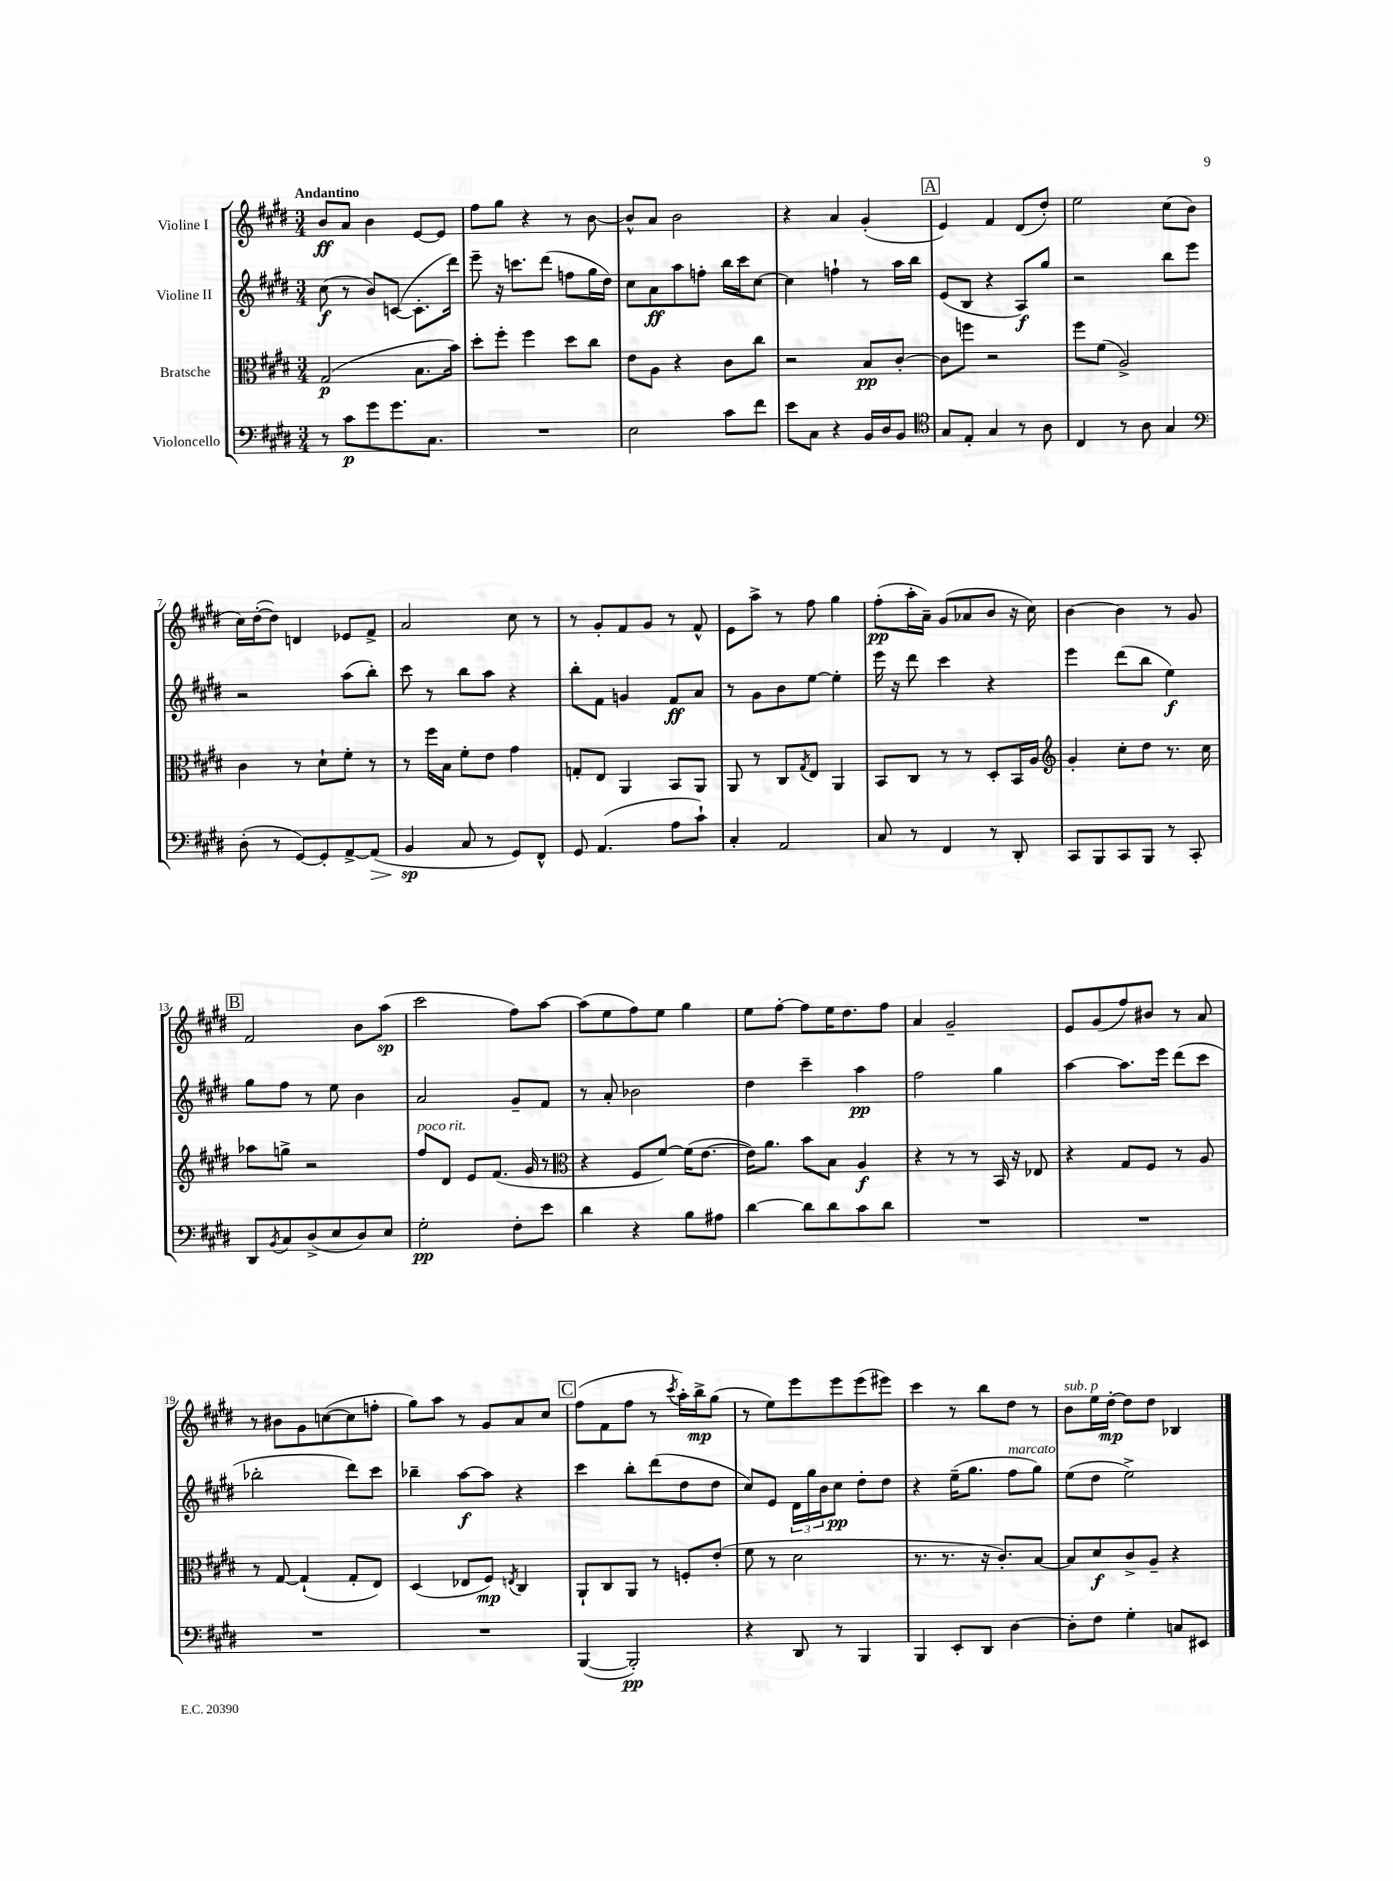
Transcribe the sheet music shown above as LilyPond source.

<<
\new StaffGroup <<
\new Staff = "s0" \with { instrumentName = "Violine I" } {
    \clef treble \key e \major \numericTimeSignature \time 3/4 \tempo "Andantino"
    b'8\ff a'8 b'4 e'8~ e'8 |
    fis''8 gis''8 r4 r8 b'8~ |
    b'8-^ a'8 b'2 |
    r4 a'4 gis'4-.( |
    \mark \markup { \box "A" } e'4) fis'4 dis'8( dis''8-.) |
    e''2 cis''8( b'8 |
    cis''16) dis''16~-.( dis''8) d'4 ees'8 fis'8-> |
    a'2 cis''8 r8 |
    r8 gis'8-. fis'8 gis'8 r8 fis'8-^ |
    e'8 a''8-> r8 fis''8 gis''4 |
    fis''8-.\pp( a''16-. a'16--) gis'8( aes'8 b'8 r16 cis''16) |
    b'4~ b'4 r8 gis'8 |
    \mark \markup { \box "B" } fis'2 b'8 a''8\sp( |
    cis'''2 fis''8) a''8~ |
    a''8( e''8 fis''8) e''8 gis''4 |
    e''8 fis''8~-. fis''8 e''16 dis''8. fis''8 |
    a'4 gis'2-- |
    e'8 gis'8( fis''8) bis'8 r8 a'8 |
    r8 bis'8 gis'8 c''8~( c''8 f''8-. |
    gis''8) a''8 r8 gis'8 a'8 cis''8 |
    \mark \markup { \box "C" } fis''8( fis'8 fis''8 r8 \acciaccatura { cis'''8 } a''16-.) b''16->\mp gis''8( |
    r8 e''8) e'''8 e'''8 e'''8( eis'''8) |
    cis'''4 r8 b''8 dis''8 r8 |
    b'8^\markup { \italic "sub. p" } e''16 dis''16~-.\mp dis''8 dis''8 bes4 \bar "|." |
}
\new Staff = "s1" \with { instrumentName = "Violine II" } {
    \clef treble \key e \major \numericTimeSignature \time 3/4
    cis''8\f( r8 b'8) c'8~( c'8.-. dis'''16) |
    e'''8-- r16 c'''8. dis'''8( f''8 gis''16 dis''16) |
    cis''8 a'8\ff a''8 f''8-. b''16 cis'''16 cis''8~ |
    cis''4 f''4-! r8 a''16 b''16 |
    \mark \markup { \box "A" } e'8( b8 r4 a8\f) gis''8 |
    r2 b''8 e'''8 |
    r2 a''8( b''8-.) |
    cis'''8 r8 b''8 a''8 r4 |
    b''8-. fis'8 g'4 fis'8\ff a'8 |
    r8 gis'8 b'8 e''8~ e''4-. |
    e'''16 r16 dis'''8 cis'''4 r4 |
    e'''4 dis'''8( b''8 e''4\f) |
    \mark \markup { \box "B" } gis''8 fis''8 r8 e''8 b'4 |
    a'2 gis'8-- fis'8 |
    r8 a'8-. bes'2 |
    dis''4 cis'''4-- a''4\pp |
    fis''2 gis''4 |
    a''4~ a''8. e'''16 dis'''8( cis'''8 |
    bes''2-. dis'''8) cis'''8 |
    bes''4-- a''8~\f a''8 r4 |
    \mark \markup { \box "C" } cis'''4 b''8-. dis'''8( dis''8 dis''8 |
    cis''8) e'8 \tuplet 3/2 { dis'16 gis''16 b'16 } cis''8\pp dis''8-. dis''8 |
    r4 e''16--( gis''8. fis''8^\markup { \italic "marcato" } gis''8) |
    e''8( dis''8 e''2->) \bar "|." |
}
\new Staff = "s2" \with { instrumentName = "Bratsche" } {
    \clef alto \key e \major \numericTimeSignature \time 3/4
    gis2\p( b8. b'16) |
    dis''8-. fis''8-. fis''4 dis''8 cis''8 |
    e'8 a8 r4 cis'8 cis''8 |
    r2 b8\pp cis'8~-. |
    \mark \markup { \box "A" } cis'8 f''8 r2 |
    fis''8 fis'8( a2->) |
    cis'4 r8 dis'8-! fis'8-. r8 |
    r8 fis''16 b16 fis'8-. e'8 gis'4 |
    g8-. e8 a,4 b,8 a,8 |
    a,8 r8 cis8 \acciaccatura { gis8 } e8 a,4 |
    b,8 cis8 r8 r8 dis8-. b,16 a16 |
    \clef treble gis'4-. cis''8-. dis''8 r8. cis''16 |
    \mark \markup { \box "B" } aes''8 g''8-> r2 |
    fis''8^\markup { \italic "poco rit." } dis'8 e'8 fis'8.( gis'16 r8 |
    \clef alto r4 fis8 fis'8~) fis'16( e'8.~ |
    e'16) a'8. b'8 b8 a4\f |
    r4 r8 r8 b,16 r16 ees8 |
    r4 gis8 fis8 r8 a8 |
    r8 gis8~ gis4-!( gis8-. e8) |
    dis4( ees8 fis8\mp) \acciaccatura { e8 } cis4 |
    \mark \markup { \box "C" } a,8-! cis8 a,8 r8 f8-. e'8-.( |
    fis'8 r8 dis'2 |
    r8. r8. r16 cis'8.-.) b8~ |
    b8 dis'8\f cis'8-> a8-- r4 \bar "|." |
}
\new Staff = "s3" \with { instrumentName = "Violoncello" } {
    \clef bass \key e \major \numericTimeSignature \time 3/4
    r8 cis'8\p gis'8 gis'8. cis8. |
    R2. |
    e2 cis'8 fis'8 |
    e'8 cis8 r4 b,16 dis16 b,8 |
    \mark \markup { \box "A" } \clef tenor gis8 e8-. gis4 r8 a8 |
    cis4 r8 a8 gis4 |
    \clef bass dis8-.( r8 gis,8~) gis,8-. a,8~-> a,8\>( |
    b,4\sp\! cis8 r8 gis,8) fis,8-^ |
    gis,8 a,4.( a8 cis'8-!) |
    cis4-. a,2 |
    cis8 r8 fis,4 r8 dis,8-. |
    cis,8 b,,8 cis,8 b,,8 r8 cis,8-. |
    \mark \markup { \box "B" } dis,8 \acciaccatura { b,8 } cis8 dis8->( e8 dis8) e8 |
    gis2-.\pp fis8-. e'8 |
    dis'4 r4 b8 ais8 |
    dis'4~ dis'8 dis'8 cis'8 dis'8 |
    R2. |
    R2. |
    R2. |
    R2. |
    \mark \markup { \box "C" } b,,4~( b,,2-.\pp) |
    r4 dis,8 r8 b,,4 |
    b,,4 e,8-. dis,8 dis4~ |
    dis8-. fis8 gis4-. c8 eis,8 \bar "|." |
}
>>
>>
